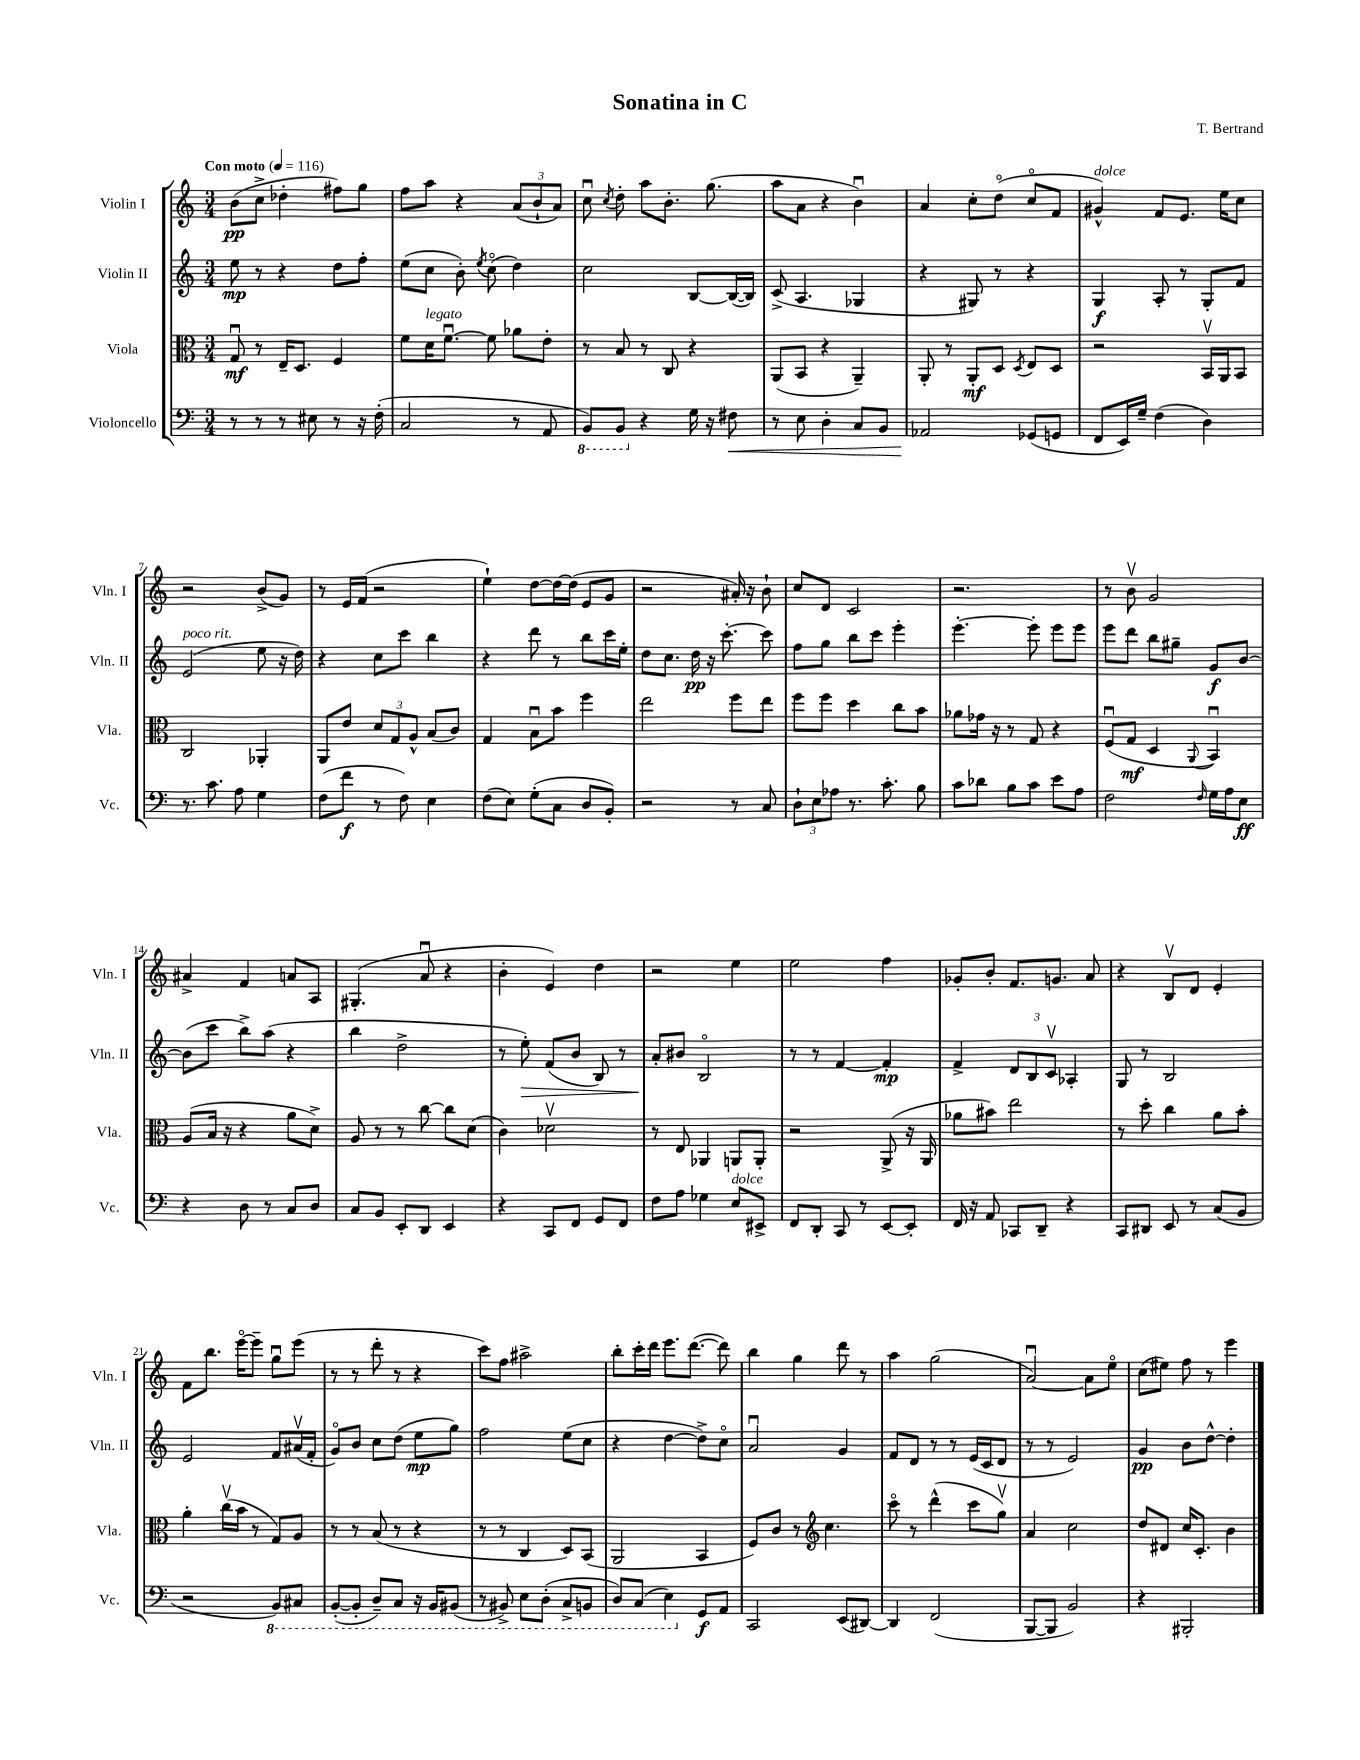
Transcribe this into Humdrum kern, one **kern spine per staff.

**kern	**kern	**kern	**kern
*staff4	*staff3	*staff2	*staff1
*clefF4	*clefC3	*clefG2	*clefG2
*k[]	*k[]	*k[]	*k[]
*M3/4	*M3/4	*M3/4	*M3/4
*MM116	*MM116	*MM116	*MM116
8r	8Gu/	8ee\	(8b\L
8r	8r	8r	8cc^\J
8r	16E~/LK	4r	4dd-'\
.	8.D/J	.	.
8E#\	.	.	.
8r	4F/	8dd\L	8ff#\L)
16r	.	8ff'\J	8gg\J
(16F'\	.	.	.
=	=	=	=
2C/	8f\L	(8ee\L	8ff\L
.	16d\K	8cc\J	8aa\J
.	[8.fu\J	.	.
.	.	8b'\)	4r
.	.	8qee/	.
.	8f\]	(8cco\	.
8r	8a-\L	4dd\)	(12a/L
.	.	.	12b`/
8AA/	8e'\J	.	.
.	.	.	12a/J)
=	=	=	=
8BBB/L)	8r	2cc\	8ccu\
.	.	.	8qcc/
8BBB/J	8B/	.	8dd'\
4r	8r	.	8aa\L
.	8C/	.	8.b'\J
16G\	4r	[8B/L	.
16r	.	.	(8.gg\
8F#\	.	(16B/_L	.
.	.	16B/]JJ)	.
=	=	=	=
8r	(8AA/L	(8c^/	8aa\L
8E\	8BB/J	4.A/	8a\J
4D'\	4r	.	4r
8C/L	4AA~/)	4G-/	4bu\)
8BB/J	.	.	.
=	=	=	=
2AA-/	8AA'/	4r	4a/
.	8r	.	.
.	8AA'/L	8G#/)	8cc'\L
.	8D/J	8r	(8ddo\J
.	8qD/	.	.
(8GG-/L	8E/L	4r	8cco/L
8GG/J	8D/J	.	8f/J
=	=	=	=
8FF/L	2r	4G/	4g#^^/)
16EE/L)	.	.	.
16G~/JJ	.	.	.
(4F\	.	8A'/	8f/L
.	.	8r	8.e/J
4D\)	16BBv/LL	8G'/L	.
.	16AA/J	.	16ee\LK
.	8BB/J	8f/J	8cc\J
=	=	=	=
8.r	2C/	(2e/	2r
8.c\	.	.	.
8A\	.	.	.
4G\	4AA-'/	8ee\	(8b^/L
.	.	16r	8g/J)
.	.	16dd\)	.
=	=	=	=
(8F\L	8AA/L	4r	8r
8f\J	8e/J	.	16e/LL
.	.	.	(16f/JJ
8r	12d/L	8cc\L	2r
.	12G/	.	.
8F\)	.	8ccc\J	.
.	12A^^/J	.	.
4E\	(8B/L	4bb\	.
.	8c/J)	.	.
=	=	=	=
(8F\L	4G/	4r	4ee`\)
8E\J)	.	.	.
(8G'\L	8Bu\L	8ddd\	[8dd\L
8C\J	8b\J	8r	16dd\_L
.	.	.	(16dd\]JJ
8D/L	4ff\	8bb\L	8e/L
8BB'/J)	.	16ccc\L	8g/J
.	.	16ee'\JJ	.
=	=	=	=
2r	2ee\	8dd\L	2r
.	.	8.cc\J	.
.	.	16dd\	.
.	.	16r	.
.	.	[8.ccc'\	.
8r	8ff\L	.	16a#'/)
.	.	.	16r
8C/	8ee\J	8ccc\]	8b`\
=	=	=	=
12D`\L	8ff\L	8ff\L	8cc/L
12E\	.	.	.
.	8ff\J	8gg\J	8d/J
12A-\J	.	.	.
8.r	4dd\	8bb\L	2c/
.	.	8ccc\J	.
8.c'\	.	.	.
.	8cc\L	4eee'\	.
8B\	8b\J	.	.
=	=	=	=
8c\L	8a-\L	[4.eee'\	2.r
8d-\J	16g-\Jk	.	.
.	16r	.	.
8B\L	8r	.	.
8c\J	8G/	8eee'\]	.
8e\L	4r	8eee\L	.
8A\J	.	8eee\J	.
=	=	=	=
2F\	(8Fu/L	8eee\L	8r
.	8G/J	8ddd\J	8bv\
.	4D/	8bb\L	2g/
.	.	8gg#~\J	.
16qqF/	8qqAA/	.	.
16G\LL	4BBu/)	8g/L	.
16A\J	.	.	.
8E\J	.	[8b/J	.
=	=	=	=
4r	(8A/L	(8b\]L	4a#^/
.	16B/Jk	8ccc\J	.
.	16r	.	.
8D\	4r	8bb^\L)	4f/
8r	.	(8aa\J	.
8C/L	8a\L	4r	8a/L
8D/J	8d^\J)	.	8A/J
=	=	=	=
8C/L	8A/	4bb\	(4.G#'/
8BB/J	8r	.	.
8EE'/L	8r	2dd^\	.
8DD/J	[8cc\	.	8au/
4EE/	8cc\]L	.	4r
.	(8d\J	.	.
=	=	=	=
4r	4c\)	8r	4b'\
.	.	8ee'\)	.
8CC/L	2d-v\	(8f/L	4e/)
8FF/J	.	8b/J	.
8GG/L	.	8B/)	4dd\
8FF/J	.	8r	.
=	=	=	=
8F\L	8r	8a'/L	2r
8A\J	8E/	8b#/J	.
4G-\	4AA-/	2Bo/	.
8E/L	8AA/L	.	4ee\
8EE#^/J	8AA'/J	.	.
=	=	=	=
8FF/L	2r	8r	2ee\
8DD'/J	.	8r	.
8CC/	.	[4f/	.
8r	.	.	.
[8EE/L	(8AA^/	4f'/]	4ff\
8EE'/]J	16r	.	.
.	16AA/	.	.
=	=	=	=
16FF/	8a-\L	4f^/	8g-'/L
16r	.	.	.
8AA/	8b#\J)	.	8b'/J
8CC-/L	2ee\	12d/L	8.f/L
.	.	12B/	.
8DD~/J	.	.	.
.	.	12cv/J	.
.	.	.	8.g/J
4r	.	4A-'/	.
.	.	.	8a/
=	=	=	=
8CC/L	8r	8G/	4r
8DD#/J	8dd'\	8r	.
8EE/	4cc\	2B/	8Bv/L
8r	.	.	8d/J
(8C/L	8a\L	.	4e'/
8BB/J	8b'\J	.	.
=	=	=	=
2r	4a'\	2e/	8f\L
.	.	.	8.bb\J
.	(16ccv\LL	.	.
.	16b\JJ	.	[16eeeo\LK
.	8r	.	8eee~\]J
8BBB/L)	8G/L)	8f/L	8ggu\L
8CC#/J	8A/J	(16a#v/L	(8eee\J
.	.	16f'/JJ	.
=	=	=	=
([8BBB'/L	8r	8go/L)	8r
8BBB'/]J	8r	8b/J	8r
8DD~/L)	(8B/	8cc\L	8ddd'\
8CC/J	8r	(8dd\J	8r
16r	4r	8ee\L	4r
16BBB/LK	.	.	.
(8BBB#/J	.	8gg\J)	.
=	=	=	=
8r	8r	2ff\	8ccc\L)
8BBB#^/)	8r	.	8ff\J
8EE\L	4C/	.	2aa#^\
(8DD'\J	.	.	.
8CC^/L	8D/L)	(8ee\L	.
8BBB/J	(8BB/J	8cc\J	.
=	=	=	=
8DD/L)	2AA/	4r	8bb'\L
(8CC/J	.	.	16ccc'\L
.	.	.	16ddd\JJ
4EE\)	.	[4dd\	8.eee\L
.	.	.	([8.ddd\J
8GG/L	4BB/	8dd^\]L)	.
8AA/J	.	8cco\J	8ddd\])
=	=	=	=
2CC/	8F/L)	2au/	4bb\
.	8c/J	.	.
.	8r	.	4gg\
*	*clefG2	*	*
.	4.cc\	.	.
(8EE/L	.	4g/	8ddd\
[8DD#/J)	.	.	8r
=	=	=	=
4DD#/]	8ccco\	8f/L	4aa\
.	8r	8d/J	.
(2FF/	(4ddd^^\	8r	(2gg\
.	.	8r	.
.	8ccc\L	(16e/LL	.
.	.	16c/J	.
.	8ggv\J)	8d/J	.
=	=	=	=
[8BBB/L	4a/	8r	[2au/)
8BBB/]J	.	8r	.
2BB/)	2cc\	2e/)	.
.	.	.	8a\]L
.	.	.	8eeo\J
=	=	=	=
4r	8dd/L	4g/	(8cc\L
.	8d#/J	.	8ee#\J)
2BBB#'/	16cc/LK	8b\L	8ff\
.	8.c'/J	.	.
.	.	[8dd^^\J	8r
.	4b\	4dd'\]	4eee\
==	==	==	==
*-	*-	*-	*-
